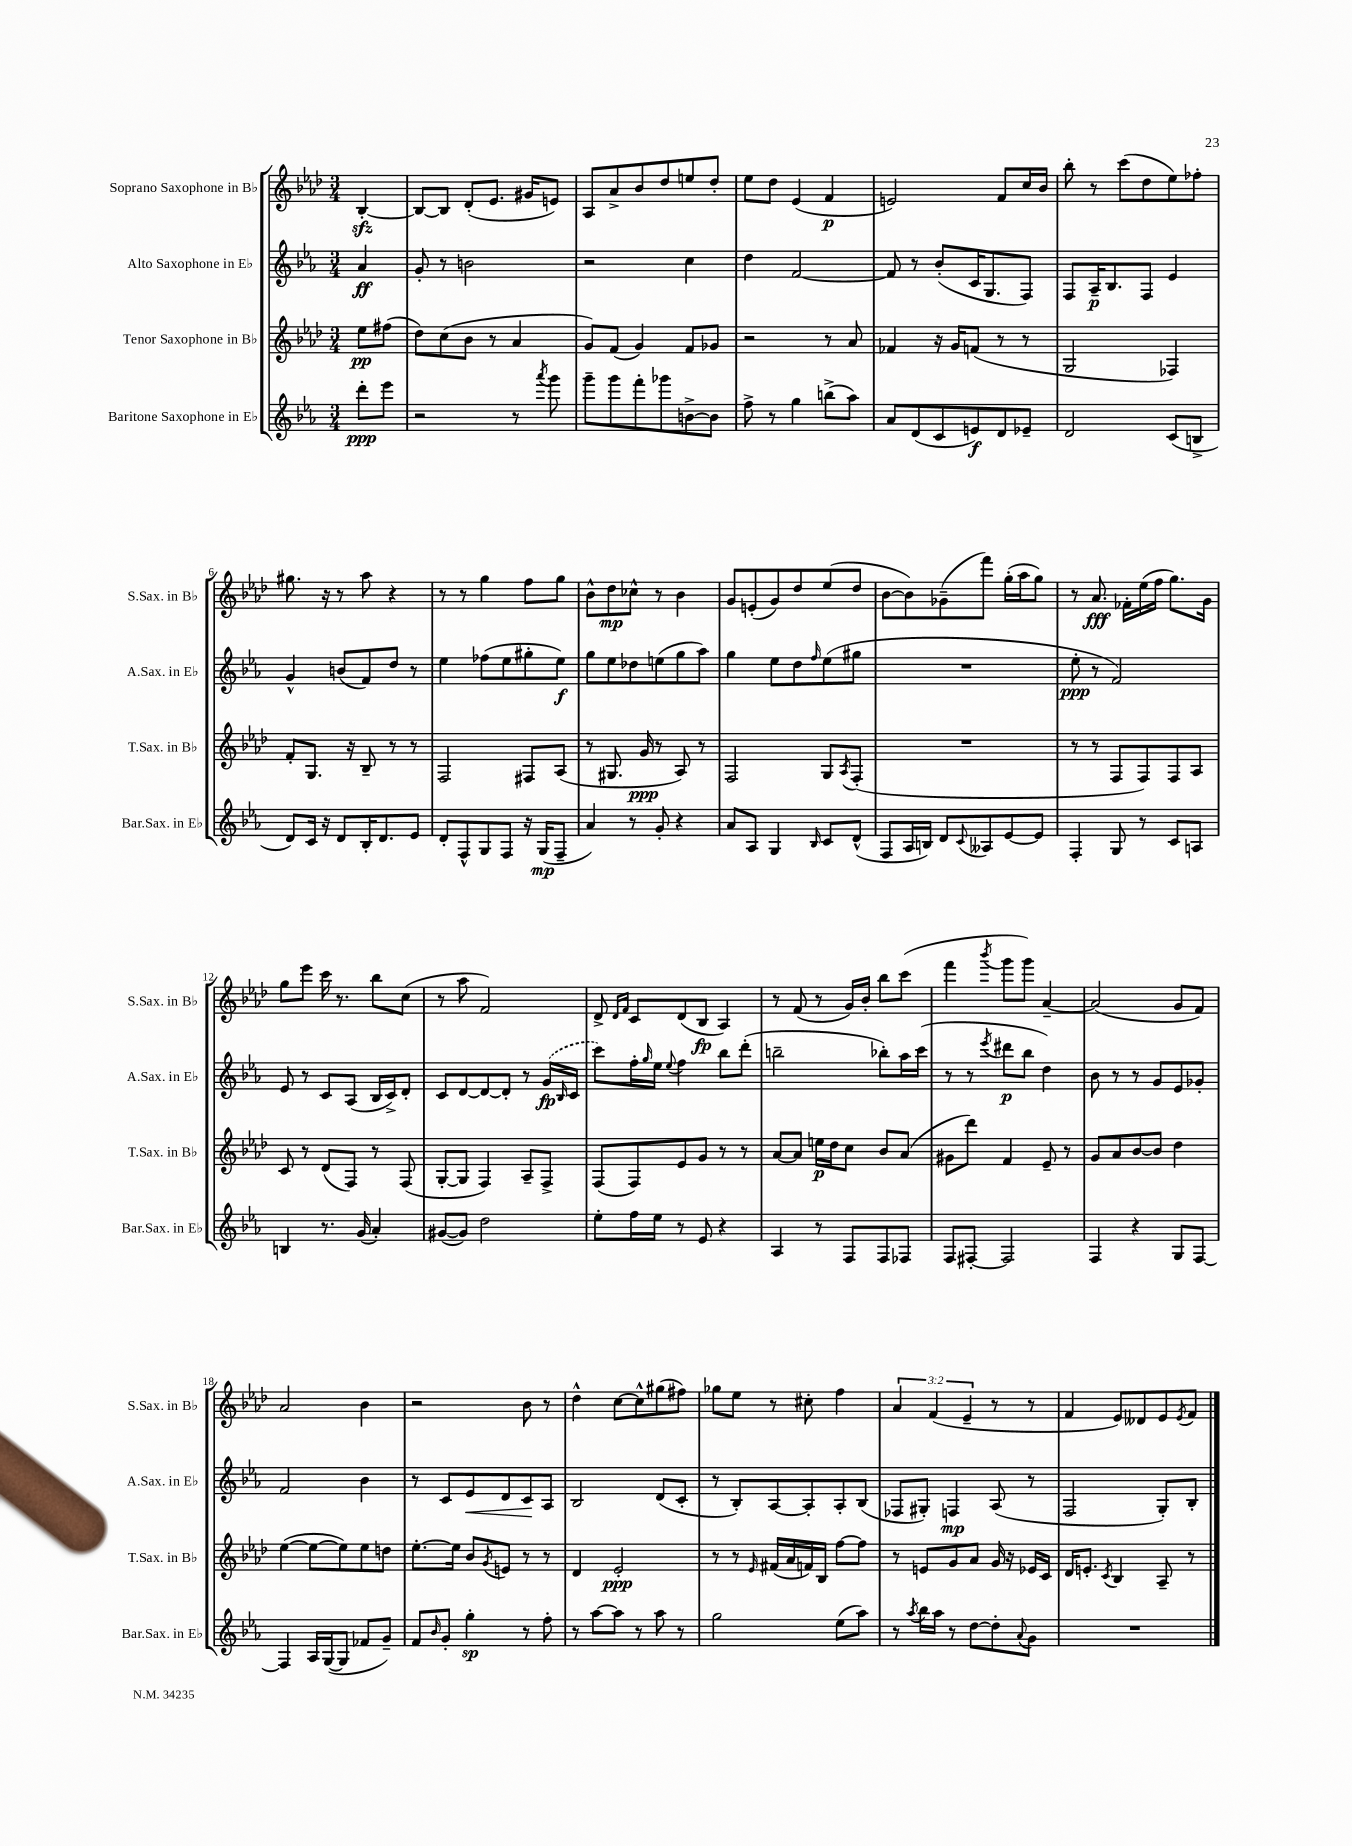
<<
\new StaffGroup <<
\new Staff = "s0" \with { instrumentName = "Soprano Saxophone in Bb" shortInstrumentName = "S.Sax. in Bb" } {
    \clef treble \key aes \major \numericTimeSignature \time 3/4 \override Staff.TupletNumber.text = #tuplet-number::calc-fraction-text \partial 4
    bes4~-.\sfz |
    bes8~ bes8 des'8-.( ees'8. gis'16 e'8) |
    aes8 aes'8-> bes'8 des''8 e''8 des''8-. |
    ees''8 des''8 ees'4( f'4\p |
    e'2) f'8 c''16 bes'16 |
    bes''8-. r8 c'''8( des''8 ees''8) fes''8-. |
    gis''8. r16 r8 aes''8 r4 |
    r8 r8 g''4 f''8 g''8 |
    bes'8-^ des''8\mp ces''8-^ r8 bes'4 |
    g'8 e'8-.( g'8) des''8 ees''8( des''8 |
    bes'8~ bes'8) ges'8--( f'''8) g''16-.( aes''16 g''8) |
    r8 aes'8.\fff fes'16-. ees''16( f''16 g''8.) g'16 |
    g''8 ees'''8 c'''16 r8. bes''8 c''8( |
    r8 aes''8 f'2) |
    des'8-> \grace { des'16 f'16 } c'8 des'8( bes8\fp aes4) |
    r8 f'8( r8 g'16) bes'16-. bes''8 c'''8( |
    f'''4 \acciaccatura { bes'''8 } g'''8 g'''8) aes'4~-- |
    aes'2( g'8 f'8) |
    aes'2 bes'4 |
    r2 bes'8 r8 |
    des''4-^ c''8~ c''8-^ gis''8( fis''8) |
    ges''8 ees''8 r8 cis''8-. f''4 |
    \tuplet 3/2 { aes'4 f'4( ees'4-- } r8 r8 |
    f'4 ees'8) deses'8 ees'8 \acciaccatura { ees'8 } f'8 \bar "|." |
}
\new Staff = "s1" \with { instrumentName = "Alto Saxophone in Eb" shortInstrumentName = "A.Sax. in Eb" } {
    \clef treble \key ees \major \numericTimeSignature \time 3/4 \partial 4
    aes'4\ff |
    g'8-. r8 b'2 |
    r2 c''4 |
    d''4 f'2~ |
    f'8 r8 bes'8-.( c'16 g8. f8) |
    f8 aes16--\p bes8. f8 ees'4 |
    g'4-^ b'8( f'8) d''8 r8 |
    ees''4 fes''8( ees''8 gis''8-. ees''8\f) |
    g''8 ees''8 des''8 e''8( g''8 aes''8) |
    g''4 ees''8 d''8 \grace { f''16 } ees''8( gis''8 |
    R2. |
    ees''8-.\ppp r8 f'2) |
    ees'8 r8 c'8 aes8( bes16 c'16->) d'8-. |
    c'8 d'8~ d'8~ d'8-. r8 \once \slurDashed g'16\fp( \grace { bes16 } c'16 |
    c'''8) f''16-. \grace { g''16 } ees''16 \appoggiatura { ees''8 } f''4 bes''8 d'''8-.( |
    b''2-- bes''8-.) aes''16 c'''16( |
    r8 r8 \acciaccatura { ees'''8 } dis'''8\p bes''8 d''4) |
    bes'8 r8 r8 g'8 ees'8 ges'8-. |
    f'2 bes'4 |
    r8 c'8 ees'8\< d'8 c'8\! aes8 |
    bes2 d'8( c'8-. |
    r8 bes8-.) aes8~ aes8-. aes8-. bes8( |
    fes8 gis8-.) f4\mp aes8( r8 |
    f2 g8-.) bes8-. \bar "|." |
}
\new Staff = "s2" \with { instrumentName = "Tenor Saxophone in Bb" shortInstrumentName = "T.Sax. in Bb" } {
    \clef treble \key aes \major \numericTimeSignature \time 3/4 \partial 4
    ees''8\pp fis''8( |
    des''8) c''8( bes'8 r8 aes'4 |
    g'8) f'8( g'4) f'8 ges'8 |
    r2 r8 aes'8 |
    fes'4 r16 g'16 f'8( r8 r8 |
    g2 fes4) |
    f'8-. g8. r16 bes8-- r8 r8 |
    f2 fis8 aes8( |
    r8 gis8. g'16\ppp r8 aes8) r8 |
    f2 g8 \acciaccatura { aes8 } f8-.( |
    R2. |
    r8 r8 f8 f8) f8 aes8 |
    c'8 r8 des'8( f8) r8 f8( |
    g8~-. g8 f4) aes8-- f8-> |
    f8( f8) ees'8 g'8 r8 r8 |
    aes'8~ aes'8 e''16\p des''16 c''8 bes'8 aes'8( |
    gis'8 des'''8) f'4 ees'8-- r8 |
    g'8 aes'8 bes'8~ bes'8 des''4 |
    ees''4~( ees''8~ ees''8) ees''8 d''8 |
    ees''8.~-. ees''16 bes'8 \acciaccatura { g'8 } e'8 r8 r8 |
    des'4 ees'2-.\ppp |
    r8 r8 \grace { ees'16 } fis'16( aes'16 f'16) bes16 f''8~ f''8 |
    r8 e'8 g'8 aes'8 g'16 r16 ees'16 c'16 |
    des'16 e'8.-. \acciaccatura { c'8 } bes4 aes8-- r8 \bar "|." |
}
\new Staff = "s3" \with { instrumentName = "Baritone Saxophone in Eb" shortInstrumentName = "Bar.Sax. in Eb" } {
    \clef treble \key ees \major \numericTimeSignature \time 3/4 \partial 4
    d'''8-.\ppp ees'''8 |
    r2 r8 \acciaccatura { aes'''8 } g'''8 |
    g'''8-- g'''8 f'''8-. ges'''8 b'8~-> b'8 |
    f''8-> r8 g''4 b''8->( aes''8) |
    aes'8 d'8( c'8 e'8\f) d'8 ees'8-- |
    d'2 c'8( b8-> |
    d'8) c'16 r16 d'8 bes16-. d'8. ees'8 |
    d'8-. f8-^ g8 f8 r16 g16\mp( f8-- |
    aes'4) r8 g'8-. r4 |
    aes'8 aes8 g4 \grace { bes16 } c'8 d'8-^( |
    f8 aes16 b16) d'8 \appoggiatura { c'8 } aeses8 ees'8~ ees'8 |
    f4-. g8 r8 c'8 a8 |
    b4 r8. g'16( aes'4-.) |
    gis'8~( gis'8) d''2 |
    ees''8-. f''16 ees''16 r8 ees'8 r4 |
    aes4 r8 f8 f8 fes8 |
    f8 fis8~-. fis2 |
    f4 r4 g8 f8~ |
    f4 aes16 g16~( g8 fes'8 g'8--) |
    f'8 \grace { bes'16 } g'8-. g''4-.\sp r8 f''8-. |
    r8 aes''8~ aes''8 r8 aes''8 r8 |
    g''2 ees''8( aes''8) |
    r8 \acciaccatura { aes''8 } bes''16 aes''16 r8 d''8~ d''8-. \appoggiatura { aes'8 } g'8 |
    R2. \bar "|." |
}
>>
>>
